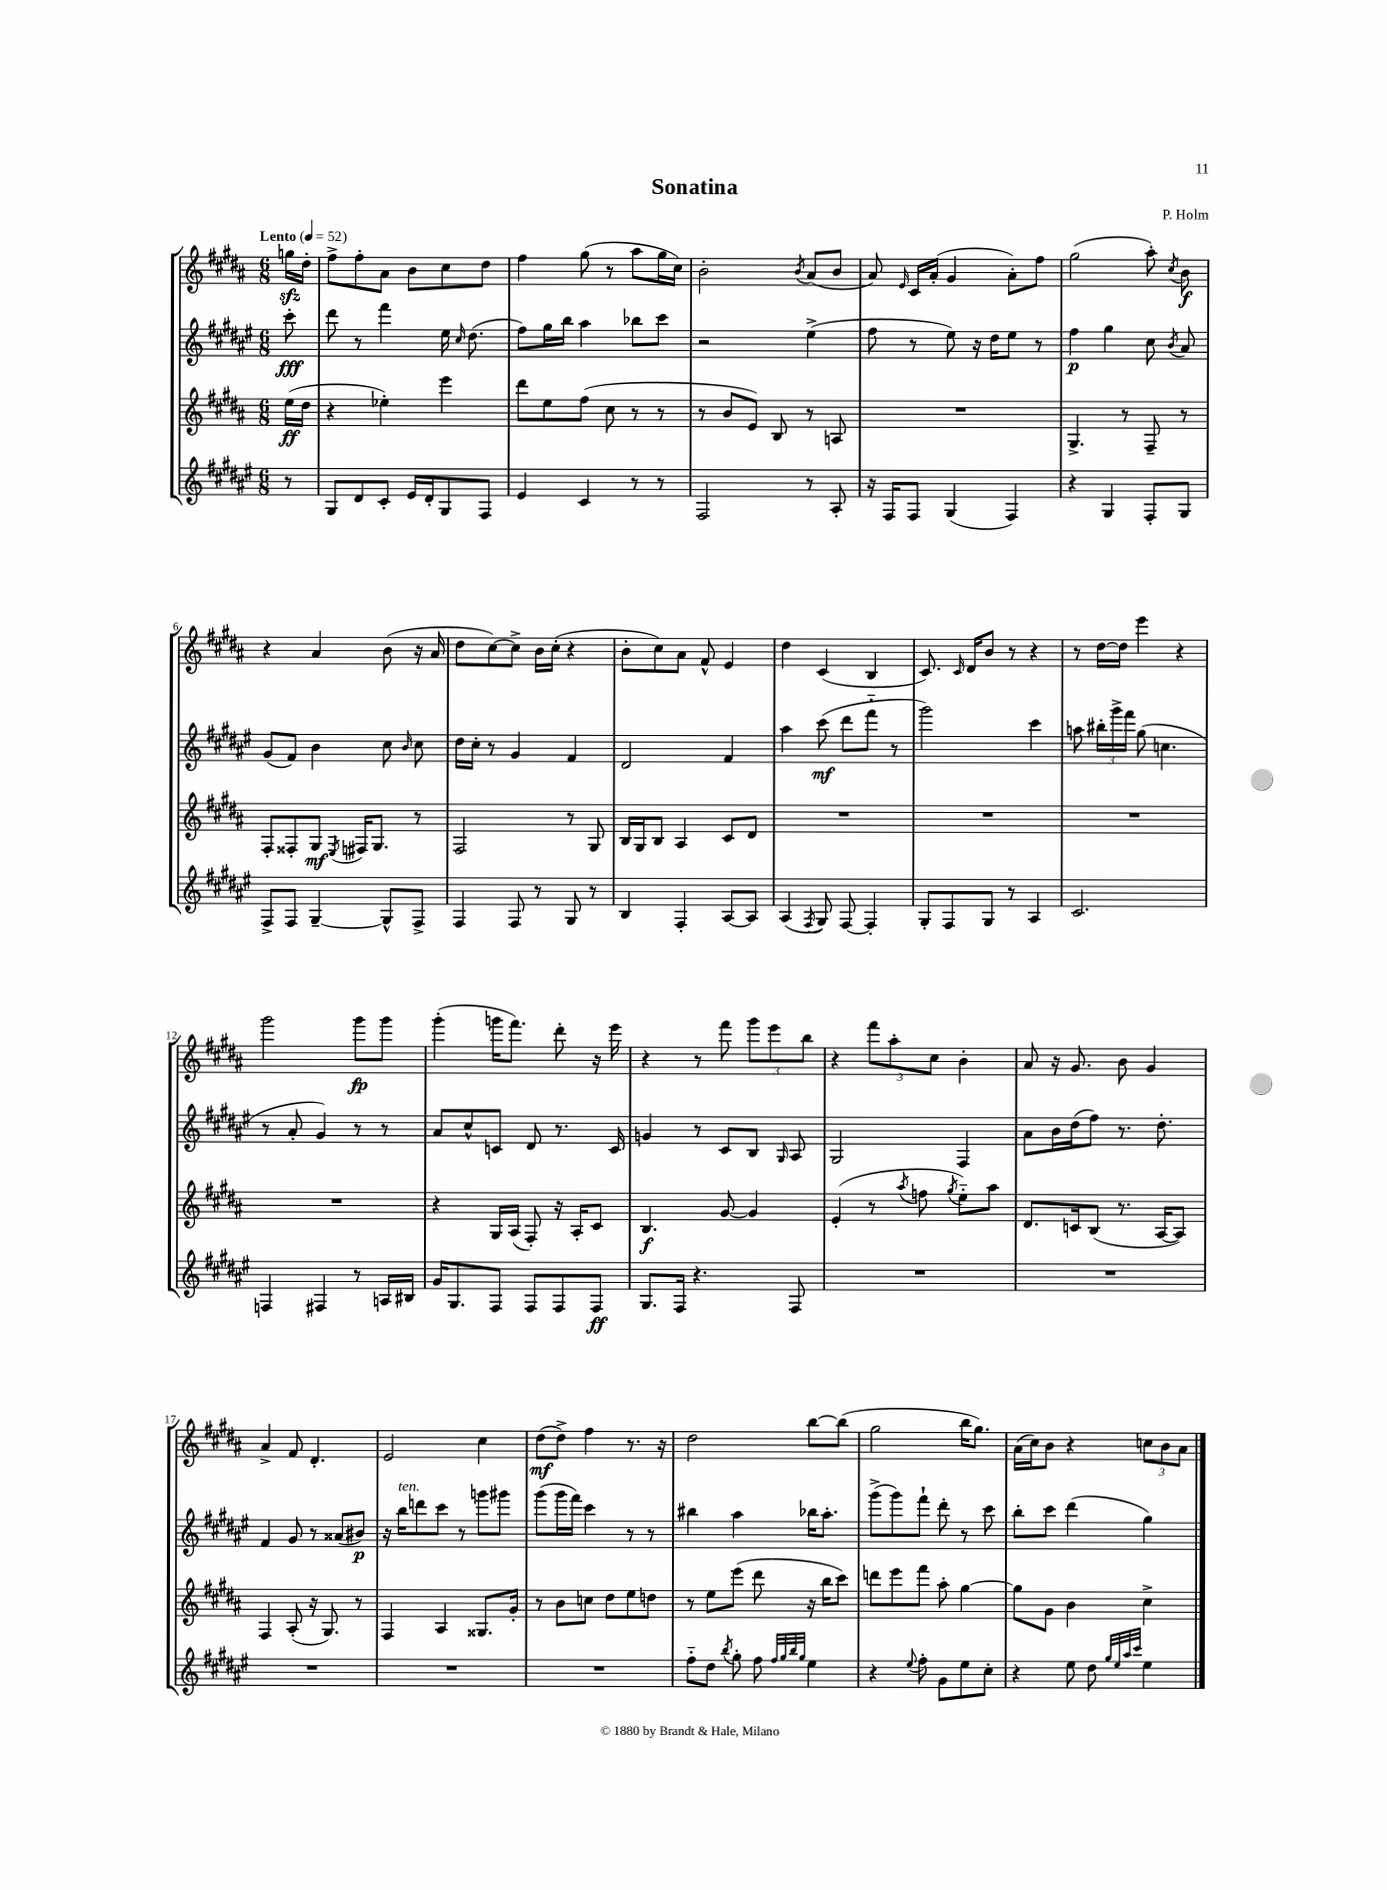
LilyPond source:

\header { title = "Sonatina" composer = "P. Holm" }
<<
\new StaffGroup <<
\new Staff = "s0" {
    \clef treble \key b \major \numericTimeSignature \time 6/8 \partial 8 \tempo "Lento" 4 = 52
    \autoBeamOff g''16[\sfz dis''16]-. |
    fis''8[-> fis''8-. ais'8] b'8[ cis''8 dis''8] |
    fis''4 gis''8( r8 ais''8[ gis''16 cis''16]) |
    b'2-. \acciaccatura { b'8 } ais'8[( b'8] |
    ais'8) \grace { e'16 } cis'16[ ais'16]-.( gis'4 ais'8[-.) fis''8] |
    gis''2( ais''8-.) \acciaccatura { cis''8 } b'8\f |
    r4 ais'4 b'8( r16 ais'16 |
    dis''8[ cis''8~) cis''8]-> b'16[ cis''16]-.( r4 |
    b'8[-. cis''8) ais'8] fis'8-^ e'4 |
    dis''4 cis'4( b4 |
    cis'8.) \grace { cis'16 } dis'16[ b'8] r8 r4 |
    r8 dis''16[~ dis''16] e'''4 r4 |
    gis'''2 gis'''8[\fp gis'''8] |
    gis'''4-.( g'''16[ fis'''8.]) dis'''8-. r16 e'''16 |
    r4 r8 fis'''8 \tuplet 3/2 { gis'''8[ e'''8 b''8] } |
    r4 \tuplet 3/2 { fis'''8[ ais''8-. cis''8] } b'4-. |
    ais'8 r16 gis'8. b'8 gis'4 |
    ais'4-> fis'8 dis'4.-. |
    e'2 cis''4 |
    dis''8[\mf( dis''8]->) fis''4 r8. r16 |
    dis''2 b''8[~ b''8]( |
    gis''2 b''16[ gis''8.]) |
    ais'16[( cis''16) b'8] r4 \tuplet 3/2 { c''8[ b'8 ais'8] } \bar "|." |
}
\new Staff = "s1" {
    \clef treble \key fis \major \numericTimeSignature \time 6/8 \partial 8
    \autoBeamOff cis'''8-.\fff |
    dis'''8 r8 fis'''4 eis''16 \grace { cis''16 } dis''8.( |
    fis''8[) gis''16 b''16] ais''4 bes''8[ cis'''8] |
    r2 eis''4->( |
    fis''8 r8 eis''8) r16 dis''16[ eis''8] r8 |
    fis''4\p gis''4 cis''8 \acciaccatura { b'8 } ais'8 |
    gis'8[( fis'8]) b'4 cis''8 \grace { b'16 } cis''8 |
    dis''16[ cis''16]-. r8 gis'4 fis'4 |
    dis'2 fis'4 |
    ais''4 cis'''8\mf( dis'''8[ fis'''8]-_ r8 |
    gis'''2) cis'''4 |
    a''8 \tuplet 3/2 { bis''16[-. gis'''16-> fis'''16] } gis''8( c''4. |
    r8 ais'8-. gis'4) r8 r8 |
    ais'8[ cis''8-^ c'8] dis'8 r8. c'16 |
    g'4 r8 cis'8[ b8] \grace { gis16 } ais8 |
    gis2 fis4 |
    ais'8[ b'16 dis''16( fis''8]) r8. dis''8.-. |
    fis'4 gis'8 r8 aisis'8[( bis'8]\p) |
    r16 b''16[^\markup { \italic "ten." } d'''8 cis'''8] r8 g'''8[ gis'''8] |
    gis'''8[( gis'''16 fis'''16]) cis'''4 r8 r8 |
    bis''4 ais''4 bes''16[ ais''8.]-. |
    gis'''8[->( gis'''8) fis'''8]-! dis'''8-. r8 cis'''8 |
    b''8[-. cis'''8] dis'''4( gis''4) \bar "|." |
}
\new Staff = "s2" {
    \clef treble \key b \major \numericTimeSignature \time 6/8 \partial 8
    \autoBeamOff e''16[\ff( dis''16] |
    r4 ees''4-.) e'''4 |
    dis'''8[ e''8 fis''8]( cis''8 r8 r8 |
    r8 b'8[ e'8]) b8 r8 a8 |
    R2. |
    gis4.-> r8 fis8-- r8 |
    fis8[-. fisis8-. gis8]\mf \acciaccatura { e8 } fis16[ gis8.] r8 |
    fis2 r8 gis8 |
    b16[ gis16 b8] ais4 cis'8[ dis'8] |
    R2. |
    R2. |
    R2. |
    R2. |
    r4 gis16[ ais16]( fis8-.) r16 ais16[-. cis'8] |
    b4.\f gis'8~ gis'4 |
    e'4-.( r8 \acciaccatura { ais''8 } f''8 \acciaccatura { gis''8 } e''8[-_) ais''8] |
    dis'8.[ c'16 b8]( r8. ais16[~ ais8]) |
    fis4 ais8-.( r16 gis8.) r8 |
    fis4 ais4 gisis8.[ gis'16]-. |
    r8 b'8[ c''8] dis''8[ e''8 d''8] |
    r8 e''8[ e'''8]( dis'''8 r16 b''16[ cis'''8]) |
    d'''8[ e'''8 fis'''8] ais''8-. gis''4~ |
    gis''8[ gis'8] b'4 cis''4-> \bar "|." |
}
\new Staff = "s3" {
    \clef treble \key fis \major \numericTimeSignature \time 6/8 \partial 8
    \autoBeamOff r8 |
    gis8[ dis'8 cis'8]-. eis'16[ dis'16-. gis8 fis8] |
    eis'4 cis'4 r8 r8 |
    fis2 r8 ais8-. |
    r16 fis16[ fis8] gis4( fis4) |
    r4 gis4 fis8[-. gis8] |
    fis8[-> fis8] gis4~-- gis8[-^ fis8]-> |
    fis4 fis8 r8 gis8 r8 |
    b4 fis4-. ais8[~ ais8] |
    ais4( \acciaccatura { fis8 } gis8) fis8~ fis4-. |
    gis8[-. fis8 gis8] r8 ais4 |
    cis'2. |
    f4 fis4 r8 a16[ bis16] |
    gis'16[ gis8. fis8] fis8[ fis8 fis8]\ff |
    gis8.[ fis16] r4. fis8 |
    R2. |
    R2. |
    R2. |
    R2. |
    R2. |
    fis''8[-_ dis''8] \acciaccatura { b''8 } gis''8-. fis''8 \grace { fis''32[ gis''32 b''32 gis''32] } eis''4 |
    r4 \appoggiatura { eis''8 } fis''8-. gis'8[ eis''8 cis''8]-. |
    r4 eis''8 dis''8 \grace { gis''32[ eis''32 ais''32 cis'''32] } eis''4 \bar "|." |
}
>>
>>
